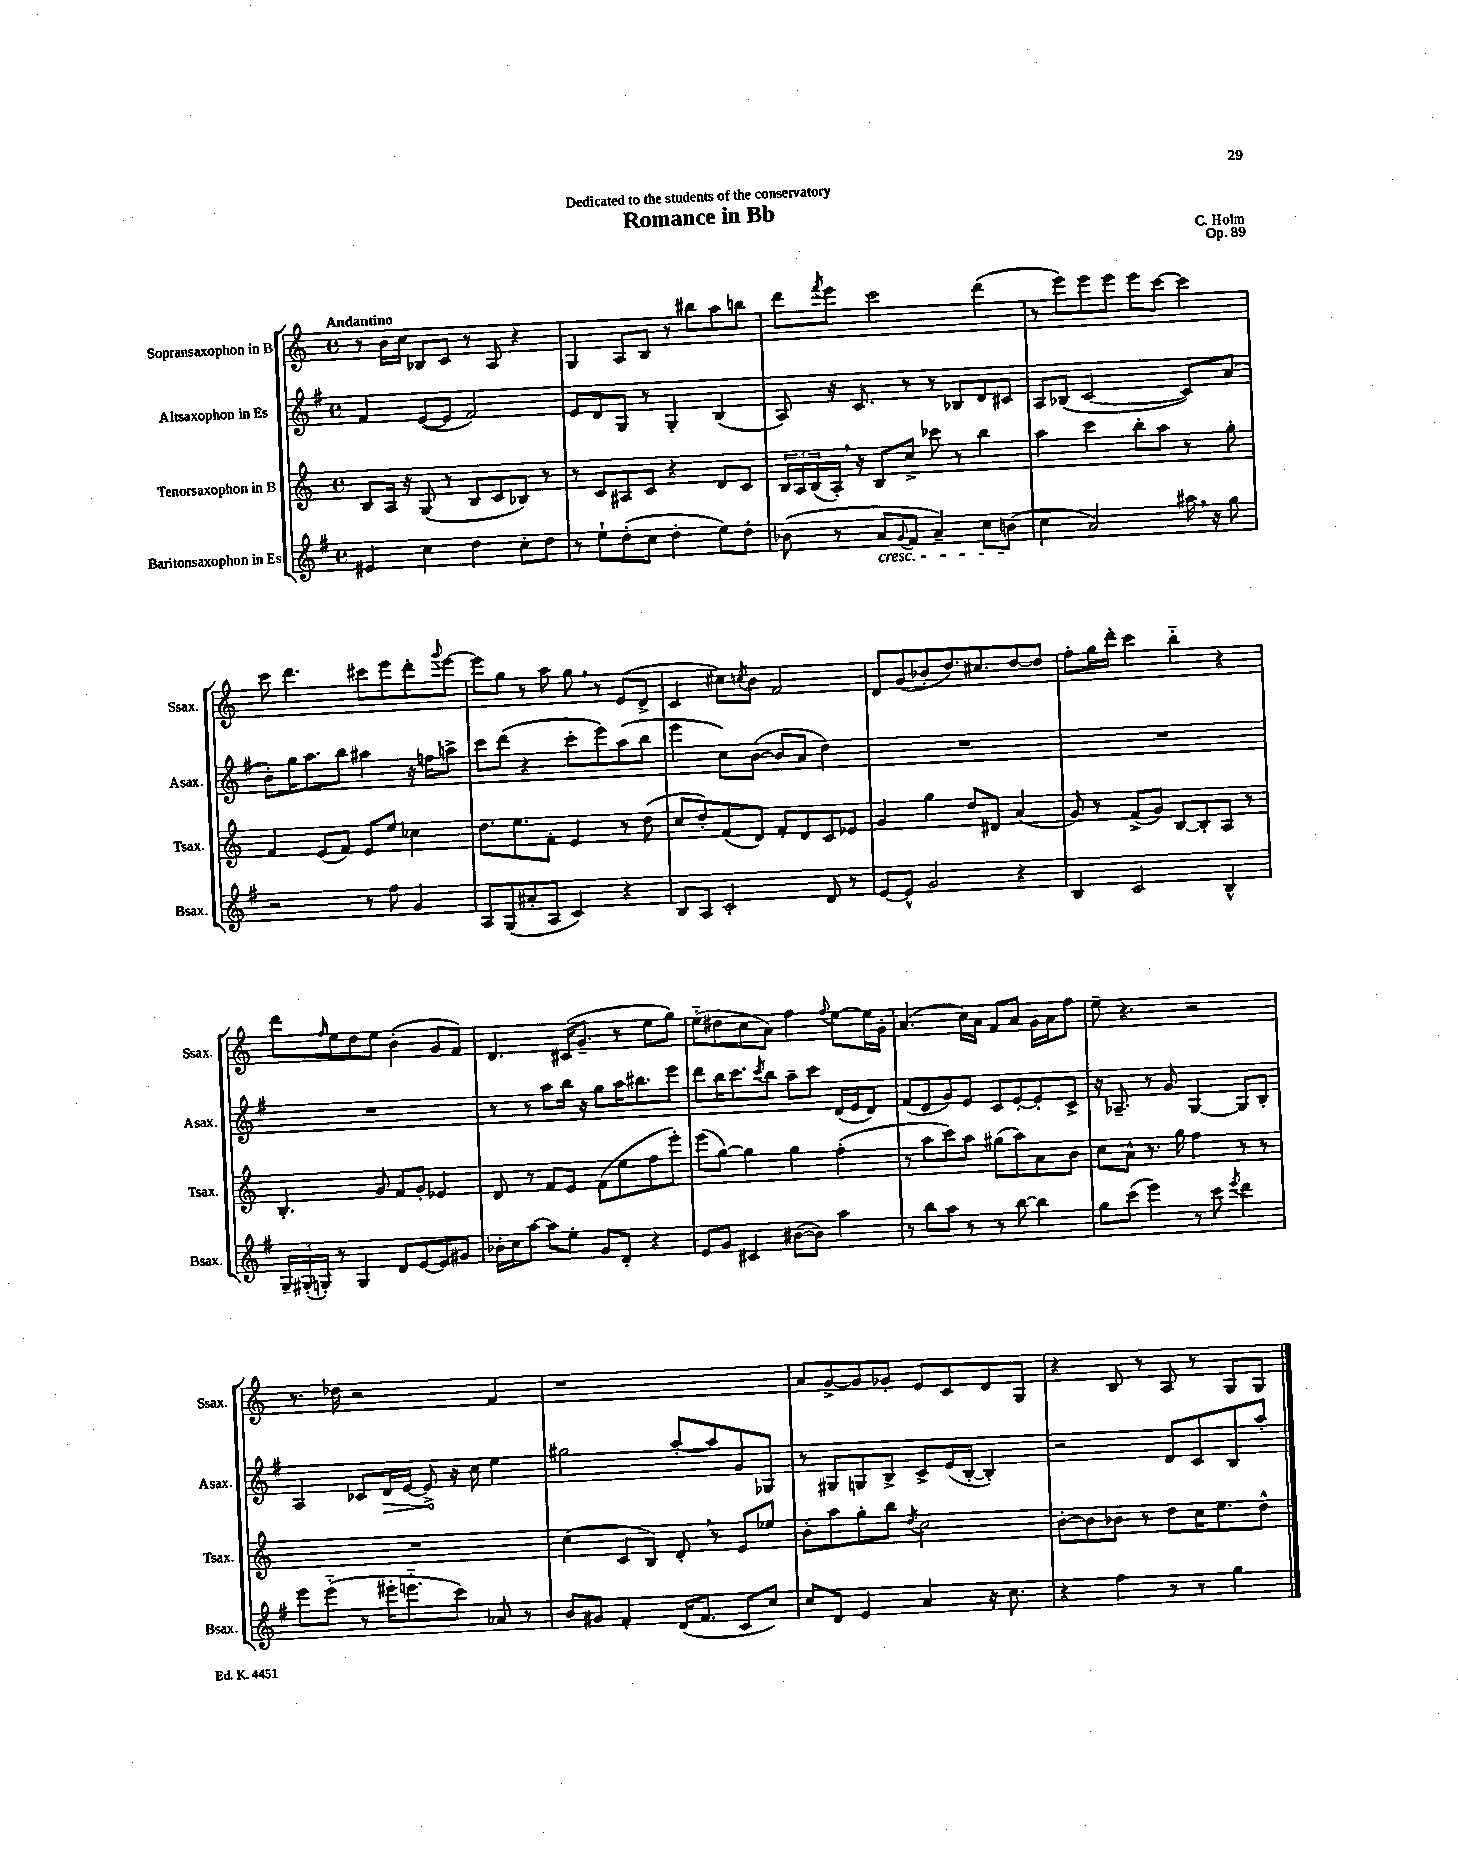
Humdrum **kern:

**kern	**kern	**kern	**kern
*staff4	*staff3	*staff2	*staff1
*clefG2	*clefG2	*clefG2	*clefG2
*k[f#]	*k[]	*k[f#]	*k[]
*M4/4	*M4/4	*M4/4	*M4/4
*met(c)	*met(c)	*met(c)	*met(c)
4e#	8B	4f#	8r
.	16A	.	16b
.	16r	.	16cc
4cc	(8G	([8e	8B-
.	8r	8e]	8c
4dd	8B	2f#)	8r
.	8c	.	8A
8cc'	8B-)	.	4r
8dd	8r	.	.
=	=	=	=
8r	8r	8e	4G
8ee`	8c	8d	.
(8dd'	8A#	8G	8A
8cc	8c	8r	8B
4dd'	4r	4G'	8r
.	.	.	8bb#
8ee)	8d	(4B	8aa
8dd'	8c	.	8bb
=	=	=	=
(8b-	24B	8A)	8ddd
.	24A	.	.
.	(24B	.	.
.	.	.	8qfff
8r	16A')	16r	8eee
.	16r	8.c	.
8a	8B	.	2ccc
8qqg	.	.	.
8f#	8cc^	8r	.
4a~)	8ccc-	8r	.
.	8r	8B-	.
8cc	4bb	8d	(4ddd
(8b	.	8c#	.
=	=	=	=
4cc	4aa	8A	8r
.	.	(8B-	8eee)
2a)	4ccc	[2c	8eee
.	.	.	8eee
.	8bb'	.	8eee
.	8aa	.	[8ccc
16aa#	8r	8c])	4ccc]
16r	.	.	.
8gg	8gg'	(8a	.
=	=	=	=
2r	4f	8b')	8ccc
.	.	16gg	4.ddd
.	.	8.aa	.
.	(8e	.	.
.	8f)	8bb	.
8r	8e	4aa#	8ccc#
8ff#	8ee	.	8eee
4g	4cc-	16r	8ddd'
.	.	16ff	.
.	.	.	8qqggg
.	.	8aa^	[8eee
=	=	=	=
8A	8.dd	8ccc	8eee]
(8G	.	(8ddd	8gg
.	8.ee	.	.
8a#'	.	4r	8r
8A	8f'	.	8aa
4c)	4e	8ccc'	8gg
.	.	8eee)	8r
4r	8r	(8aa	(8e
.	(8dd	8bb	8d^
=	=	=	=
8B	8cc	4eee	4c
8A	8dd')	.	.
2c'	(8f	8cc)	8cc#)
.	.	.	8qcc
.	8d)	([8b	8b
.	8f'	8b]	2f
.	8d	8a	.
8d	8c	4dd)	.
8r	8e-	.	.
=	=	=	=
[8e	4g	1r	8d
8e^^]	.	.	(8g
2g	4gg	.	8b-'
.	.	.	8.dd)
.	8dd	.	.
.	.	.	8.cc#
.	8d#	.	.
4r	(4a	.	[8dd
.	.	.	8dd]
=	=	=	=
4B	8g)	1r	8ff'
.	8r	.	16gg
.	.	.	16ddd'
2c	(8f^	.	4ccc
.	8g)	.	.
.	[8B	.	4bb'~
.	8B']	.	.
4B^^	8A	.	4r
.	8r	.	.
=	=	=	=
24G~	4.B'	1r	8ddd
(24G#'	.	.	.
24G')	.	.	.
.	.	.	16qqff
8r	.	.	8ee
4G	.	.	8dd
.	8g	.	8ee
8d	8f	.	(4b'
[8e	8g'	.	.
8e]	4e-	.	8g
8g#	.	.	8f)
=	=	=	=
16b-'	8d	8r	4.d
16cc	.	.	.
[8aa	8r	8r	.
8aa]	8f	8aa	.
8ee'	8e	16bb	(16c#
.	.	16r	8.g~
8g	(8f	8gg	.
8d'	8ee	16aa	8r
.	.	8.bb#	.
4r	8ff	.	8ee
.	8eee')	8eee	8gg)
=	=	=	=
8e	(8eee	8ddd	(8ee'~
8g	[8gg)	16bb	8dd#
.	.	8.ccc	.
4c#	4gg]	.	8cc
.	.	8qccc	.
.	.	8bb	8a)
([8b#	4gg	8aa~	4ff
8b#])	.	8ccc	.
.	.	.	8qqff
4aa	(4ff'	(16d	[8ee
.	.	16e	.
.	.	8d)	16ee]
.	.	.	16g'
=	=	=	=
8r	8r	(8f#	(4.a
8bb	8aa	8d	.
8aa	8ccc)	8g)	.
8r	8aa	8e	16cc)
.	.	.	16a
8r	(8gg#	8c	8f
[8bb	8aa)	[8e'	8a
4bb]	8a	8e']	16g
.	.	.	16a
.	8b	8c^	8ff
=	=	=	=
8gg	8cc	16r	8ee~
.	.	8.A-~	.
(8ccc	8a^^	.	4.r
4eee)	8.r	8r	.
.	.	8g	.
.	16gg	.	.
8r	4ff	[4G	2r
8ccc	.	.	.
8qeee	.	.	.
4ddd	8r	8G]	.
.	8r	8B'	.
=	=	=	=
8eee	1r	4A	8.r
(8eee'~	.	.	.
.	.	.	16dd-
8r	.	8c-	2r
16eee#'	.	16d	.
8.eee'~	.	[16e	.
.	.	8e^]	.
8ccc)	.	16r	.
.	.	16cc	.
8a-	.	4ee	4f
8r	.	.	.
=	=	=	=
8b	(4cc	2gg#	1r
8g#	.	.	.
4f#'	8c	.	.
.	8B)	.	.
(16d	8d'	[8aa'	.
8.f#	.	.	.
.	8r	8aa]	.
8c	8e	8g	.
8cc)	8ee-	8G-	.
=	=	=	=
8cc	8b'	8r	8a
8d	8aa	8G#	[8g^
4e	8gg'	8G	8g]
.	8bb	8B^	8g-'
.	8qdd	.	.
4a	2cc	8c^	8e
.	.	(16e	8c
.	.	[16B'	.
16r	.	4B'])	8d
8.cc	.	.	.
.	.	.	8G
=	=	=	=
4r	[8b'	2r	4r
.	8b]	.	.
4ff#	8b-	.	8B
.	8r	.	8r
8r	8dd	8d	8A
8r	16cc	8c	8r
.	8.ee	.	.
4gg	.	8B	8G
.	8dd^^	8aa'	8G
==	==	==	==
*-	*-	*-	*-
